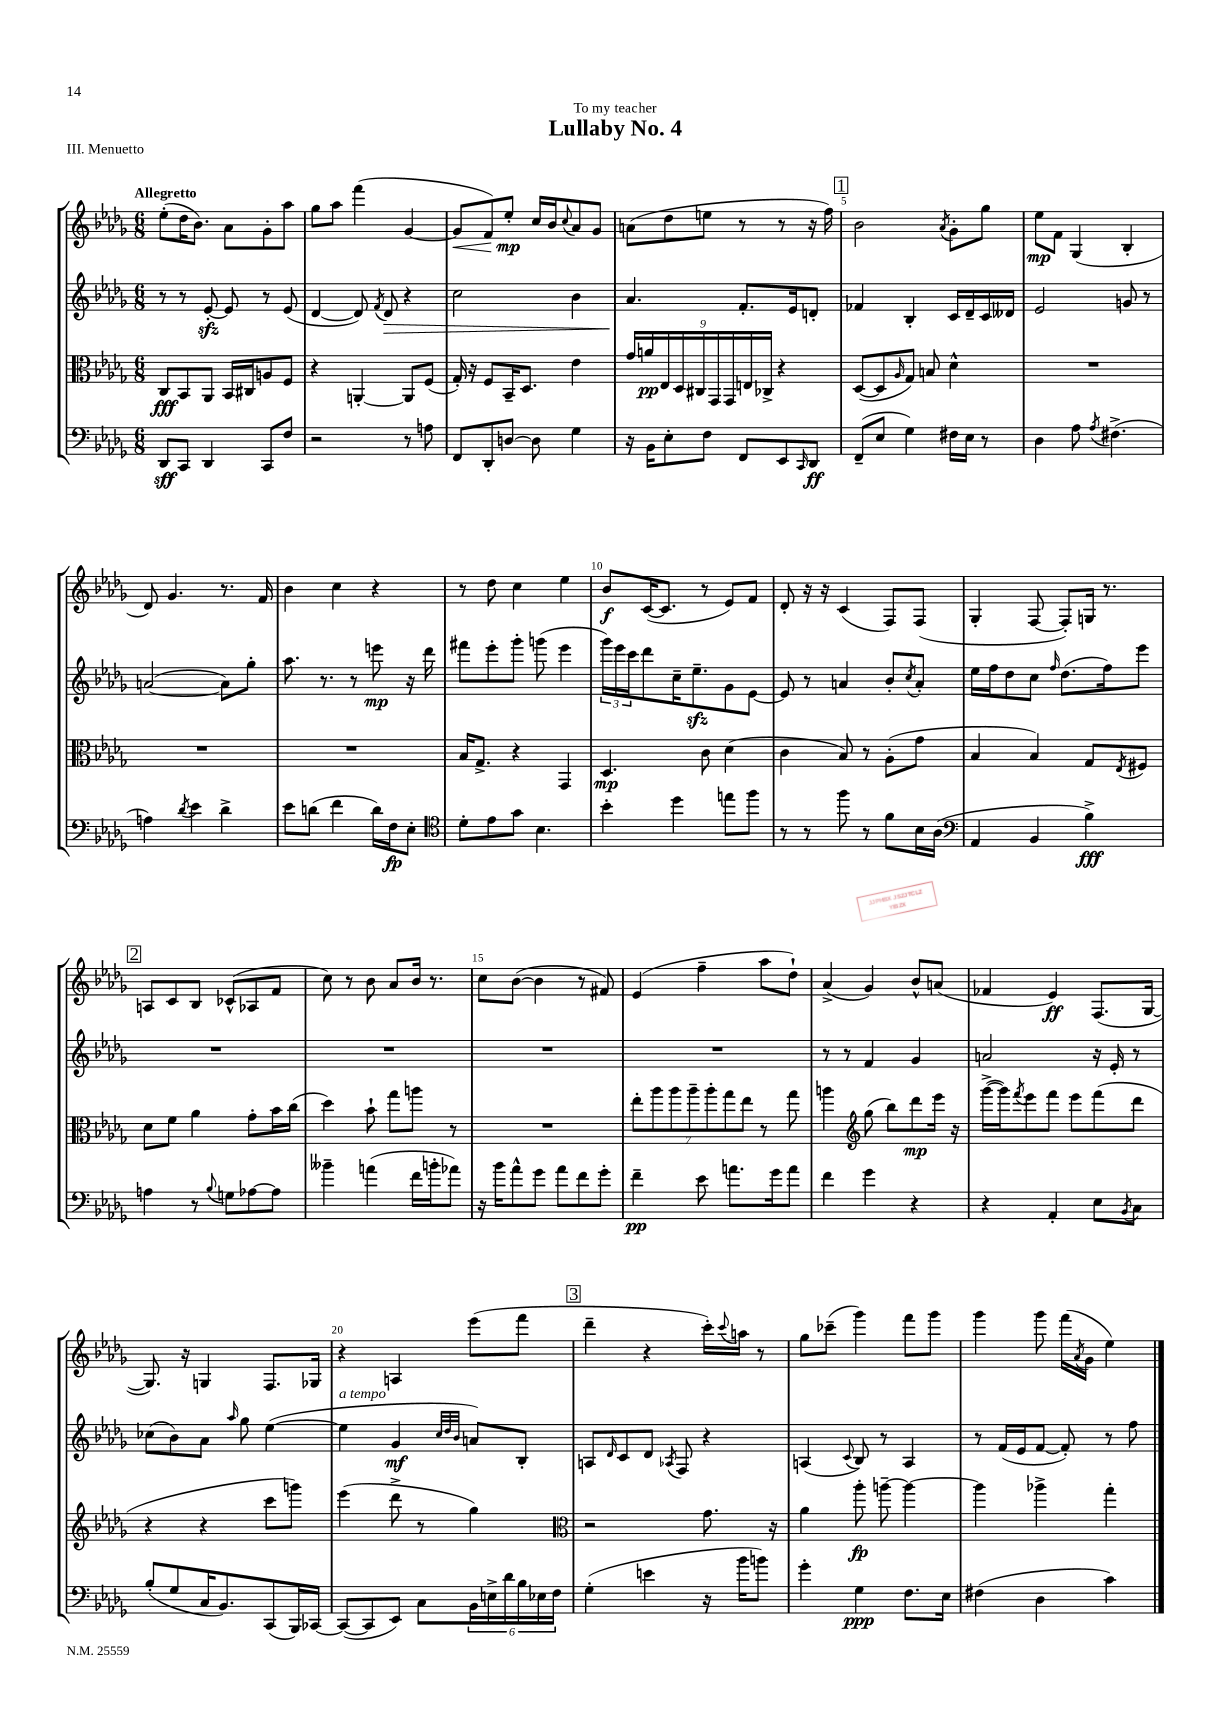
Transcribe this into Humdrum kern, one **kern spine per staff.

**kern	**kern	**kern	**kern
*staff4	*staff3	*staff2	*staff1
*clefF4	*clefC3	*clefG2	*clefG2
*k[b-e-a-d-g-]	*k[b-e-a-d-g-]	*k[b-e-a-d-g-]	*k[b-e-a-d-g-]
*M6/8	*M6/8	*M6/8	*M6/8
8DD-	8C	8r	(8ee-'
8CC	8BB-	8r	16dd-
.	.	.	8.b-)
4DD-	8AA-	[8e-'	.
.	16BB-	8e-]	8a-
.	16C#	.	.
8CC	8A	8r	8g-'
8F	8F	(8e-	8aa-
=	=	=	=
2r	4r	[4d-	8gg-
.	.	.	8aa-
.	[4AA'	8d-])	(4fff
.	.	8qf	.
.	.	8d-	.
8r	8AA]	4r	[4g-
8A	(8F	.	.
=	=	=	=
8FF	16G-')	2cc	8g-]
.	16r	.	.
8DD-'	8F	.	8f)
[8D	16BB-~	.	8ee-'
.	8.D-	.	.
8D]	.	.	16cc
.	.	.	16b-
.	.	.	8qqcc
4G-	4e-	4b-	8a-
.	.	.	8g-
=	=	=	=
16r	18g-	4.a-	(8a
.	18a	.	.
16BB-	.	.	.
.	18E-	.	.
8E-'	.	.	8dd-
.	18D-	.	.
.	18C#	.	.
8F	.	.	8ee
.	18GG-	.	.
.	18GG-	.	.
8FF	.	8.f'	8r
.	18E	.	.
.	18C-^	.	.
8EE-	4r	.	8r
.	.	16e-	.
16qqCC	.	.	.
8DD-	.	8d'	16r
.	.	.	16ff)
=	=	=	=
(8FF~	([8D-	4f-	2b-
8E-	8D-]	.	.
.	16qqA-	.	.
4G-)	8G-)	4B-'	.
.	8B	.	.
.	.	.	8qa-
16F#	4d-^^	16c	8g-'
16E-	.	16d-~	.
8r	.	16c	8gg-
.	.	16d--	.
=	=	=	=
4D-	2.r	2e-	8ee-
.	.	.	8f
8A-	.	.	(4G-
8qA-	.	.	.
(4.F#^	.	.	.
.	.	8g	4B-'
.	.	8r	.
=	=	=	=
4A)	2.r	([2a	8d-)
.	.	.	4.g-
8qd-	.	.	.
4e-	.	.	.
4d-^	.	8a])	8.r
.	.	8gg-'	.
.	.	.	16f
=	=	=	=
8e-	2.r	8.aa-	4b-
(8d	.	.	.
.	.	8.r	.
4f	.	.	4cc
.	.	8r	.
16d)	.	8eee	4r
16F	.	.	.
8E-'	.	16r	.
.	.	16ddd-	.
=	=	=	=
*clefC4	*	*	*
8d-'	16B-	8fff#	8r
.	8.G-^	.	.
8e-	.	8eee-'	8dd-
8g-	4r	8ggg-'	4cc
4.B-	.	(8ggg	.
.	4GG-	4eee-	4ee-
=	=	=	=
4b-'	4.D-	24ggg-)	8b-
.	.	24eee-	.
.	.	24ccc	.
.	.	8ddd-	([16c
.	.	.	8.c]
4dd-	.	16cc~	.
.	.	8.ee-~	.
.	8c	.	8r
8ee	(4d-	8g-	8e-)
8ff	.	[8e-	8f
=	=	=	=
8r	4c	8e-]	8d-'
8r	.	8r	16r
.	.	.	16r
8ff	8B-)	4a	(4c
8r	8r	.	.
8f	(8A-'	8b-'	8F)
.	.	8qcc	.
16B-	8g-	8a'	(8F
(16A-	.	.	.
=	=	=	=
*clefF4	*	*	*
4AA-	4B-	16ee-	4G-'
.	.	16ff	.
.	.	8dd-	.
4BB-	4B-)	8cc	[8F
.	.	16qqff	.
.	.	(8.dd-	8F'])
4B-^)	8G-	.	16G
.	.	16ff)	8.r
.	8qE-	.	.
.	8F#	8eee-	.
=	=	=	=
4A	8d-	2.r	8A
.	8f	.	8c
8r	4a-	.	8B-
8qqB-	.	.	.
8G	.	.	(8c-^^
[8A-	8g-'	.	8A-
8A-]	16b-	.	8f
.	(16cc	.	.
=	=	=	=
4b--~	4dd-)	2.r	8cc)
.	.	.	8r
(4a	8b-`	.	8b-
.	8gg-	.	8a-
16f	8aa	.	16b-
16b'	.	.	8.r
8a-)	8r	.	.
=	=	=	=
16r	2.r	2.r	8cc
16b-	.	.	.
8a-^^	.	.	([8b-
8g-	.	.	4b-]
8a-	.	.	.
8f	.	.	8r
8g-'	.	.	8f#)
=	=	=	=
4f~	14ee-'	2.r	(4e-
.	14aa-	.	.
.	14aa-	.	.
.	14aa-~	.	.
8e-	.	.	4ff~
.	14aa-'	.	.
.	14gg-	.	.
8.a	.	.	.
.	14ee-	.	.
.	8r	.	8aa-
16g-	.	.	.
8a	8gg-	.	8dd-`)
=	=	=	=
4f	4aa	8r	(4a-^
.	.	8r	.
*	*clefG2	*	*
4g-	(8gg-	4f	4g-)
.	8bb-)	.	.
4r	8ddd-	4g-	8b-^^
.	16eee-	.	(8a
.	16r	.	.
=	=	=	=
4r	([16ggg-^	2a	4f-
.	16ggg-])	.	.
.	8qfff	.	.
.	8eee-	.	.
4AA-'	8fff	.	4e-)
.	8eee-	.	.
8E-	(8fff	16r	(8.F
.	.	16e-'	.
8qBB-	.	.	.
8C	8ddd-	8r	.
.	.	.	[16G-
=	=	=	=
(8B-'	4r	(8cc-	8.G-])
8G-	.	8b-)	.
.	.	.	16r
16C	4r	8a-	4G
8.BB-)	.	.	.
.	.	16qqaa-	.
.	.	8gg-	.
(8CC	8ccc	([4ee-	8.F
16BBB-)	8ggg)	.	.
[16CC-	.	.	16G-
=	=	=	=
(8CC-_	(4eee-	4ee-]	4r
8CC-]	.	.	.
8EE-)	8ddd-^	4g-	4A
8C	8r	.	.
.	.	32qqcc	.
.	.	32qqdd-	.
.	.	32qqb-	.
24BB-	4gg-)	8a)	(8eee-
24E^	.	.	.
24d-	.	.	.
24B-	.	8B-'	8fff
24E-	.	.	.
24F	.	.	.
=	=	=	=
*	*clefC3	*	*
(4G-'	2r	8A	4ddd-~
.	.	16qqd-	.
.	.	8c	.
4e	.	8d-	4r
.	.	8qA-	.
.	.	8F	.
16r	8.g-	4r	16ccc')
.	.	.	8qqccc
16b-	.	.	16aa
8b)	.	.	8r
.	16r	.	.
=	=	=	=
4g-'	4a-	(4A	8gg-
.	.	.	(8ccc-~
.	.	8qqc	.
4G-	8aa-'	8B-)	4ggg-)
.	[8aa~	8r	.
8.F	4aa_	4A	8fff
.	.	.	8ggg-
16E-	.	.	.
=	=	=	=
(4F#	4aa]	8r	4ggg-
.	.	(16f	.
.	.	16e-	.
4D-	4aa-^	[8f	8ggg-
.	.	8f'])	(16fff
.	.	.	8qa-
.	.	.	16g-
4c)	4gg-'	8r	4ee-)
.	.	8ff	.
==	==	==	==
*-	*-	*-	*-
